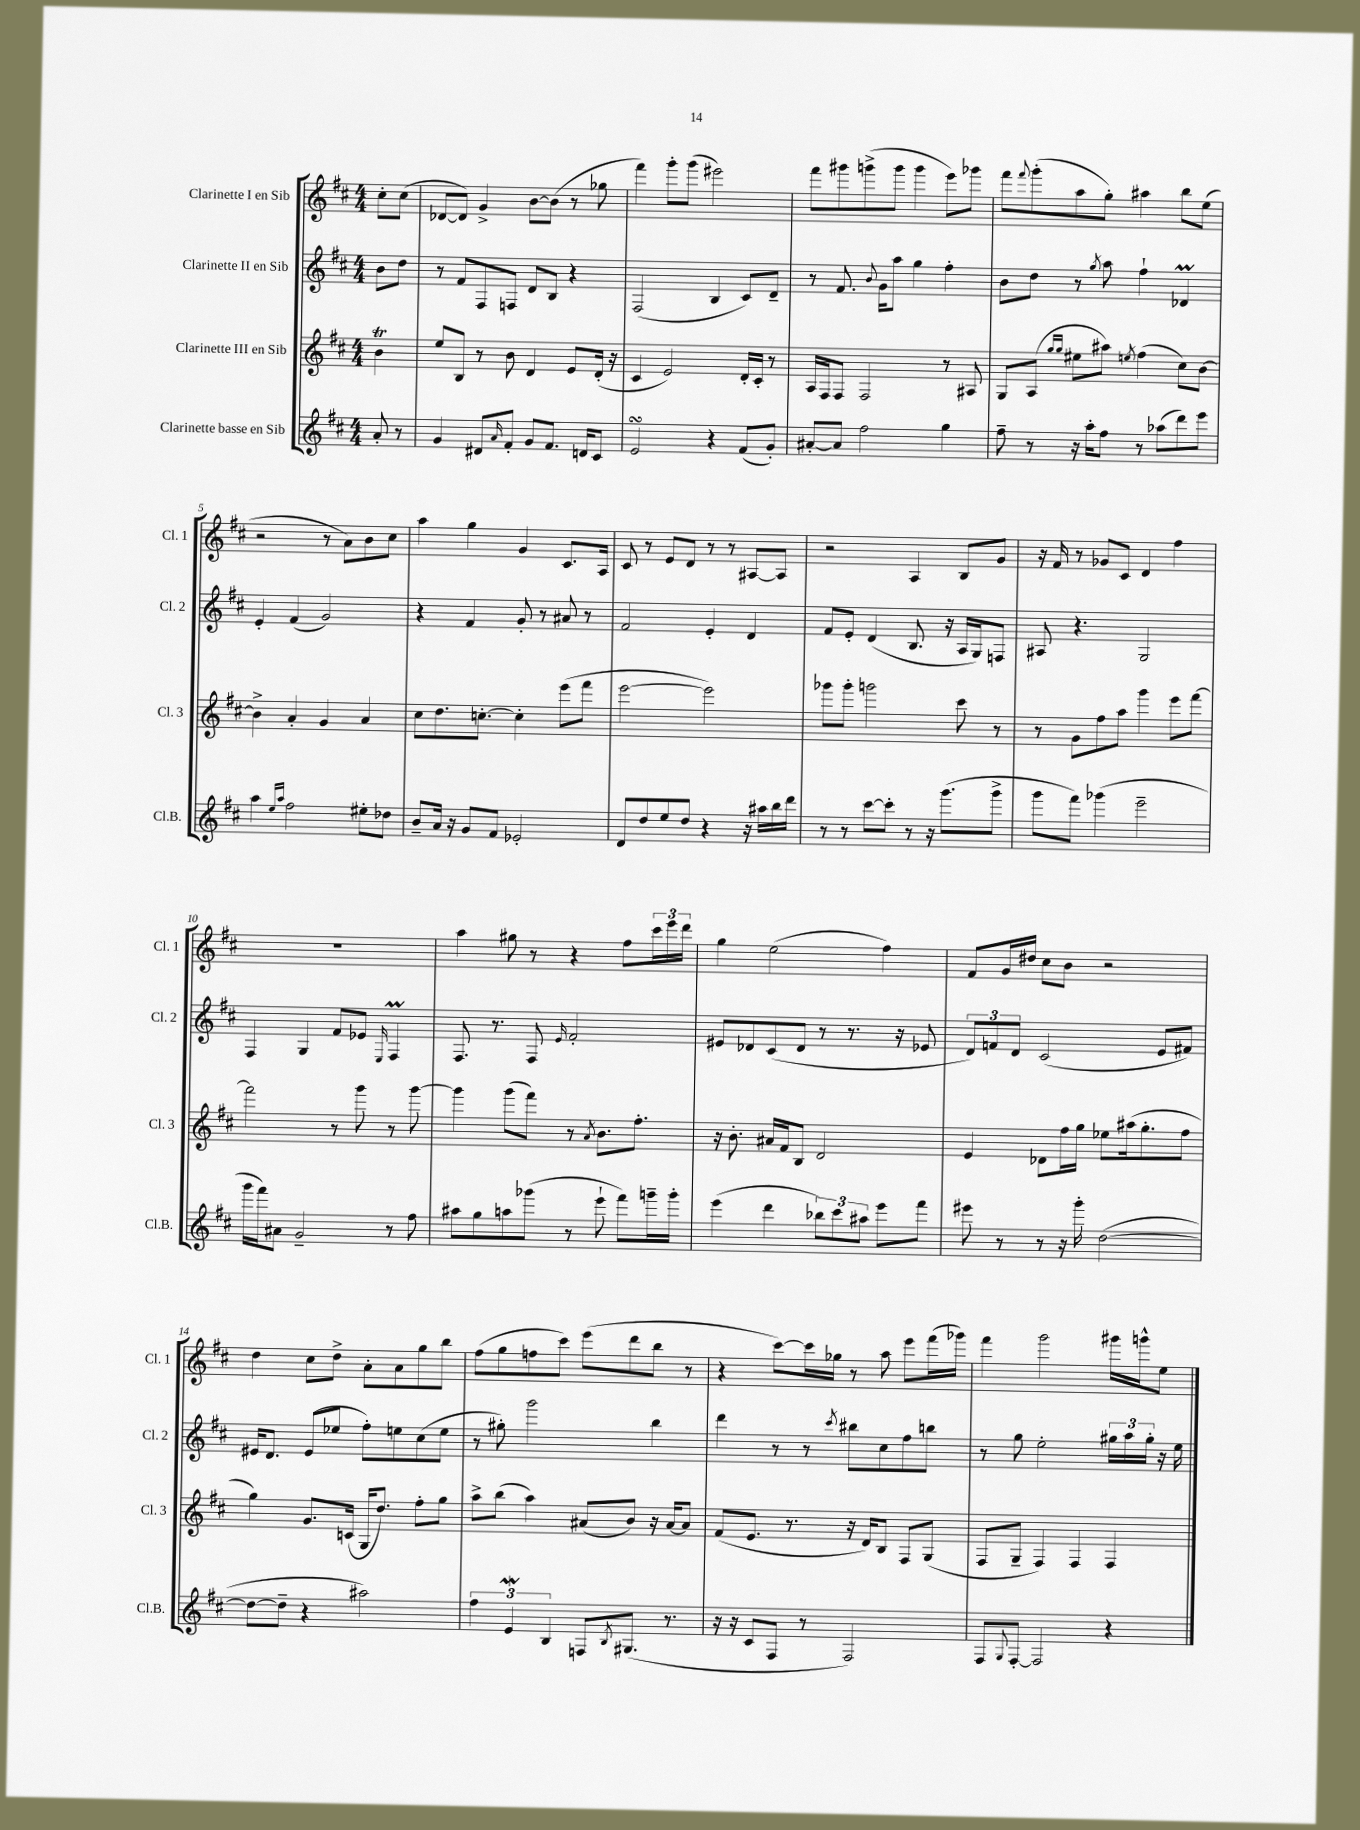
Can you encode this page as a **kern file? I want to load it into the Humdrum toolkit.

**kern	**kern	**kern	**kern
*staff4	*staff3	*staff2	*staff1
*clefG2	*clefG2	*clefG2	*clefG2
*k[f#c#]	*k[f#c#]	*k[f#c#]	*k[f#c#]
*M4/4	*M4/4	*M4/4	*M4/4
8a'	4b	8b	8cc#'
8r	.	8dd	(8cc#
=	=	=	=
4g	8ee	8r	[8d-
.	8B	8f#	8d-])
8d#	8r	8F#	4g^
16qqa	.	.	.
8f#'	8b	8F	.
8g	4d	8d	[8b
8.f#	.	8B	(8b]
.	8e	4r	8r
16d	.	.	.
8c#	(16d'	.	8gg-
.	16r	.	.
=	=	=	=
2e	4c#	(2F#	4fff#)
.	2e)	.	8ggg'
.	.	.	(8ggg
4r	.	4B	2eee#)
(8f#	16d'	8c#)	.
.	16c#'	.	.
8g')	8r	8d~	.
=	=	=	=
[8a#'	16A	8r	8fff#
.	16F#	.	.
8a#]	8F#	8.f#	8ggg#
2ff#	2F#	.	(8ggg^
.	.	8qqb	.
.	.	16g	.
.	.	8aa	8ggg
.	.	4gg	4ggg
4gg	8r	4ff#'	8eee)
.	8A#	.	8ggg-
=	=	=	=
8ff#~	8G	8b	8fff#
.	.	.	8qqfff#
8r	(8A	8dd	(8ggg'
.	16qqgg	.	.
.	16qqgg	.	.
16r	8ee#	8r	8aa
16aa'	.	.	.
.	.	8qgg	.
8ff#	8aa#)	8aa	8gg')
.	8qee	.	.
8r	(4ff#	4ff#`	4aa#
(8aa-	.	.	.
8ddd)	8cc#)	4d-	8bb
8eee	[8b	.	(8ee
=	=	=	=
4aa	4b^]	4e'	2r
16qqee	.	.	.
16qqaa	.	.	.
2ff#	4a'	(4f#	.
.	4g	2g)	8r
.	.	.	8a)
8ee#'	4a	.	8b
8dd-	.	.	8cc#
=	=	=	=
8b~	8cc#	4r	4aa
16a	8.dd	.	.
16r	.	.	.
8g	.	4f#	4gg
.	[8.cc'	.	.
8f#	.	.	.
2e-'	4cc']	8g'	4g
.	.	8r	.
.	(8eee	8a#	8.c#
.	8fff#	8r	.
.	.	.	16A
=	=	=	=
8d	[2eee	2f#	8c#
8dd	.	.	8r
8ee	.	.	8e
8dd	.	.	8d
4r	2eee])	4e'	8r
.	.	.	8r
16r	.	4d	[8A#
16aa#	.	.	.
16bb	.	.	8A#]
16ddd	.	.	.
=	=	=	=
8r	8ggg-	8f#	2r
8r	8ggg-'	8e'	.
[8ccc#	2ggg	(4d	.
8ccc#']	.	.	.
8r	.	8.B	4A
16r	.	.	.
(8.ggg	.	16r	.
.	8ccc#	16A	8B
.	.	16G)	.
8ggg^	8r	8F	8g
=	=	=	=
8ggg	8r	8A#	16r
.	.	.	16f#
8fff#)	8g	4.r	8r
(4ggg-	8ff#	.	8g-
.	8aa	.	8c#
2eee~	4ggg	2G	4d
.	8eee	.	4ff#
.	[8fff#	.	.
=	=	=	=
16ggg	2fff#]	4F#	1r
16fff#)	.	.	.
8a#	.	.	.
2g~	.	4G	.
.	8r	8f#	.
.	8ggg	8e-	.
.	.	16qqE	.
8r	8r	4F#	.
8ff#	[8ggg	.	.
=	=	=	=
8aa#	4ggg]	8.F#	4aa
8gg	.	.	.
.	.	8.r	.
8aa	(8ggg	.	8gg#
(8ggg-	8fff#)	8F#	8r
.	.	16qqe	.
8r	8r	2f#'	4r
.	8qa	.	.
8eee`	8.b	.	.
8fff#)	.	.	8ff#
.	8.ff#'	.	.
16ggg~	.	.	24ccc#
.	.	.	24eee
16ggg'	.	.	.
.	.	.	24ddd
=	=	=	=
(4eee	16r	8e#	4gg
.	8.b'	.	.
.	.	8d-	.
4ddd	16a#	(8c#	(2ee
.	16f#	.	.
.	8B	8d-	.
12bb-)	2d	8r	.
12ccc#	.	.	.
.	.	8.r	.
12aa#	.	.	.
8eee	.	.	4ff#)
.	.	16r	.
8fff#	.	8e-	.
=	=	=	=
8eee#	4e	12d)	8f#
.	.	12f	.
8r	.	.	16g
.	.	12d	.
.	.	.	16dd#
8r	8d-	(2c#	8cc#
16r	16ff#	.	8b
16ggg'	16gg	.	.
([2dd	8ee-	.	2r
.	(16aa#	.	.
.	8.gg'	.	.
.	.	8e	.
.	8ff#	8f#)	.
=	=	=	=
8dd_	4gg)	16e#	4dd
.	.	8.d	.
8dd~]	.	.	.
4r	8.g	(8e#	8cc#
.	.	8ee-	8dd^
.	(16c	.	.
2aa#)	16G	8ff#')	8a'
.	8.dd)	.	.
.	.	8ee	8a
.	8ff#'	(8cc#	8gg
.	8gg	8ee	8bb
=	=	=	=
6ff#	8aa^	8r	(8ff#
.	(8bb	8gg#')	8gg
6e	.	.	.
.	4aa)	2ggg	8ff
6B	.	.	.
.	.	.	8ccc#)
8F	(8a#	.	(8eee
8qB	.	.	.
(8.G#	8b)	.	8ddd
.	16r	4bb	8bb
8.r	[16a#	.	.
.	8a#]	.	8r
=	=	=	=
16r	(8f#	4ddd	4r
16r	.	.	.
8c#	8.e	.	.
8F#	.	8r	[8ccc#)
.	8.r	.	.
8r	.	8r	16ccc#]
.	.	.	16gg-
.	.	8qccc#	.
2F#)	16r	8bb#	8r
.	16d)	.	.
.	8B	8cc#	8aa
.	8F#	8ff#	8eee
.	(8G	8bb	(16fff#
.	.	.	16ggg-)
=	=	=	=
8F#	8F#	8r	4fff#
8qqG	.	.	.
[8F#'	8G~	8gg	.
2F#]	4F#)	2ee'	2ggg
.	4F#	.	.
4r	4F#	24gg#	16ggg#
.	.	24aa	.
.	.	.	16ggg^^
.	.	24gg#'	.
.	.	16r	8ee
.	.	16ee	.
==	==	==	==
*-	*-	*-	*-
